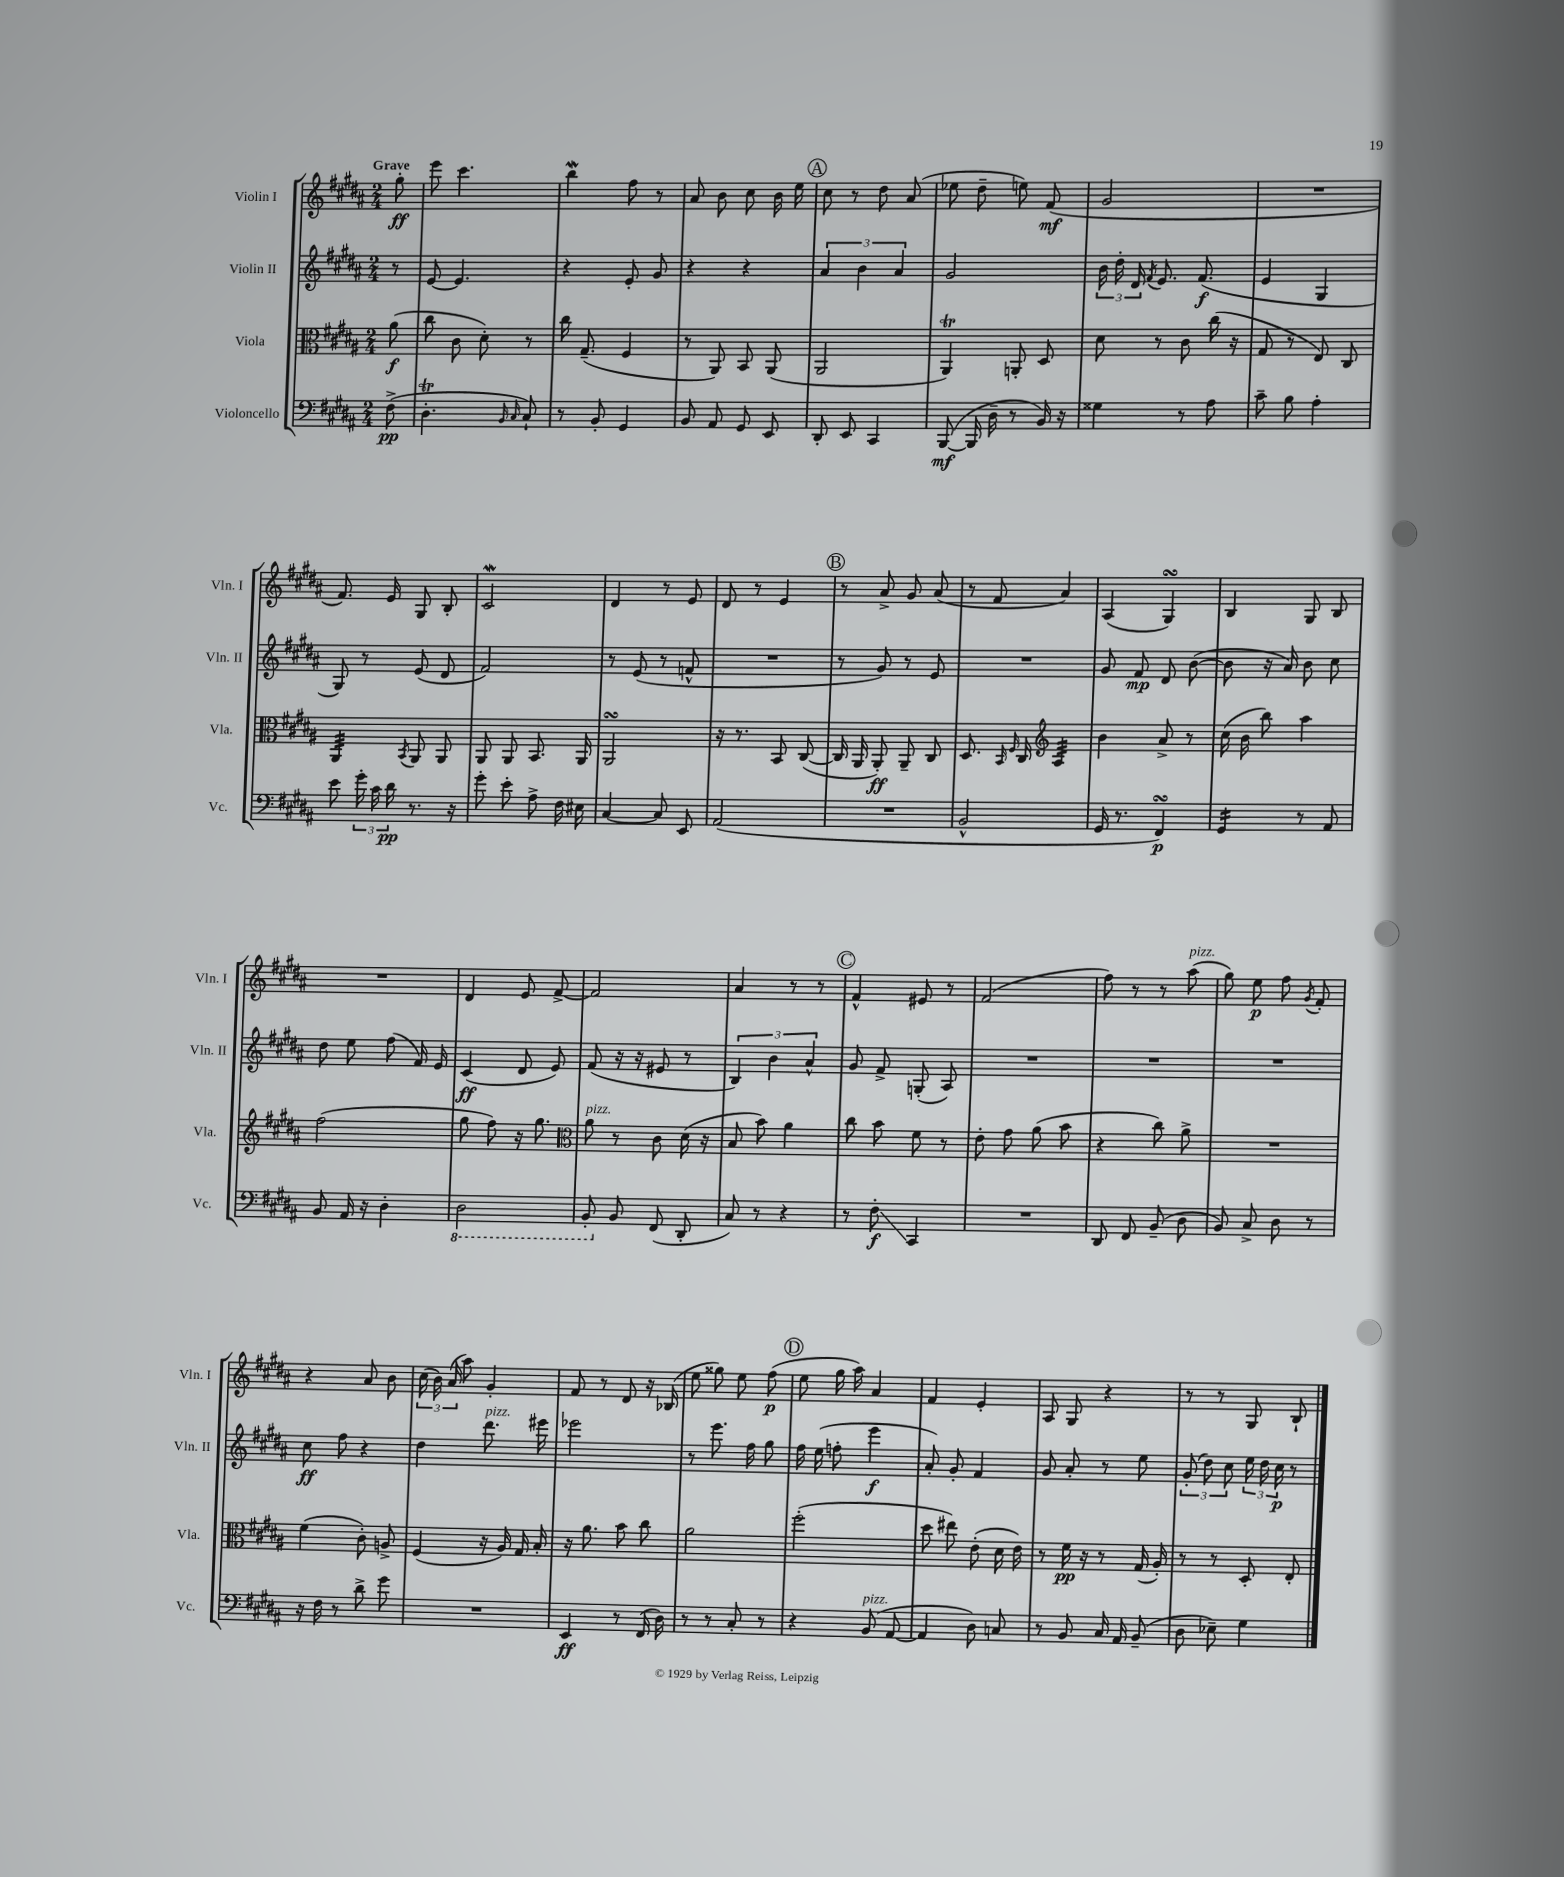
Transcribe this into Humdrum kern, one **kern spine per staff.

**kern	**kern	**kern	**kern
*staff4	*staff3	*staff2	*staff1
*clefF4	*clefC3	*clefG2	*clefG2
*k[f#c#g#d#a#]	*k[f#c#g#d#a#]	*k[f#c#g#d#a#]	*k[f#c#g#d#a#]
*M2/4	*M2/4	*M2/4	*M2/4
(8F#^	(8a#	8r	8gg#'
=	=	=	=
4.D#'	8cc#	[8e	8eee
.	8c#	4.e]	4.ccc#
.	8d#')	.	.
16qqBB	.	.	.
16qqC#	.	.	.
8C#`)	8r	.	.
=	=	=	=
8r	16cc#	4r	4bb
.	(8.G#~	.	.
8BB'	.	.	.
4GG#	4F#	8e'	8ff#
.	.	8g#	8r
=	=	=	=
8BB	8r	4r	8a#
8AA#	8AA#)	.	8b
8GG#	8BB	4r	8cc#
8EE	(8AA#	.	16b
.	.	.	16ee
=	=	=	=
8DD#'	2AA#	6a#	8cc#
8EE	.	.	8r
.	.	6b	.
4CC#	.	.	8dd#
.	.	6a#	.
.	.	.	(8a#
=	=	=	=
([8BBB	4AA#)	2g#	8ee-
16BBB]	.	.	8dd#~
16D#~	.	.	.
8r	8AA'	.	8ee)
16BB)	8D#	.	(8f#
16r	.	.	.
=	=	=	=
4G##	8d#	24b	2g#
.	.	24dd#'	.
.	.	24d#	.
.	.	8qf#	.
.	8r	8.e	.
8r	8c#	.	.
.	.	(8.f#	.
8A#	(16cc#	.	.
.	16r	.	.
=	=	=	=
8c#~	8G#	4e	2r
8B	8r	.	.
4A#'	8E)	4G#	.
.	8C#	.	.
=	=	=	=
8e	4AA#	8G#)	8.f#)
24g#'	.	8r	.
24c#	.	.	.
.	.	.	16e
24d#	.	.	.
.	8qBB	.	.
8.r	8AA#	(8e	8G#
.	8AA#	8d#	8B'
16r	.	.	.
=	=	=	=
8g#'	8AA#	2f#)	2c#
8e'	8AA#	.	.
8A#^	8.BB	.	.
16F#	.	.	.
16E#	16AA#	.	.
=	=	=	=
[4C#	2AA#	8r	4d#
.	.	(8e	.
8C#]	.	8r	8r
8EE	.	8f^^	8e
=	=	=	=
(2AA#	16r	2r	8d#
.	8.r	.	.
.	.	.	8r
.	8BB	.	4e
.	([8C#	.	.
=	=	=	=
2r	16C#]	8r	8r
.	16AA#	.	.
.	8AA#')	8g#)	8a#^
.	8AA#~	8r	8g#
.	8C#	8e	(8a#
=	=	=	=
2BB^^	8.D#	2r	8r
.	.	.	8f#
.	16qqBB	.	.
.	16qqF#	.	.
.	16C#	.	.
*	*clefG2	*	*
.	4A#	.	4a#)
=	=	=	=
16GG#	4b	8g#	(4A#
8.r	.	.	.
.	.	8f#	.
4FF#)	8a#^	8d#	4G#)
.	8r	([8b	.
=	=	=	=
4GG#	(16cc#	8b]	4B
.	16b	.	.
.	8bb)	16r	.
.	.	16a#)	.
8r	4aa#	8b	8G#
8AA#	.	8cc#	8B
=	=	=	=
8BB	(2ff#	8dd#	2r
16AA#	.	8ee	.
16r	.	.	.
4D#'	.	(8ff#	.
.	.	16f#)	.
.	.	16e	.
=	=	=	=
2DD#	8gg#	(4c#	4d#
.	8ff#)	.	.
.	16r	8d#	8e
.	8.gg#	.	.
.	.	8e)	[8f#^
=	=	=	=
*	*clefC3	*	*
8BBB'	8a#	(8f#	2f#]
8BB	8r	16r	.
.	.	16r	.
(8FF#	8c#	8e#	.
8DD#'	(16d#	8r	.
.	16r	.	.
=	=	=	=
8C#)	8B	6B)	4a#
8r	8b)	.	.
.	.	6b	.
4r	4a#	.	8r
.	.	6a#^^	.
.	.	.	8r
=	=	=	=
8r	8cc#	8g#	4f#^^
8F#'	8b	8f#^	.
4CC#	8f#	(8G'	8e#
.	8r	8A#)	8r
=	=	=	=
2r	8e'	2r	(2f#
.	8g#	.	.
.	(8a#	.	.
.	8b	.	.
=	=	=	=
8DD#	4r	2r	8ff#)
8FF#	.	.	8r
(8BB~	8cc#)	.	8r
8D#	8a#^	.	(8aa#
=	=	=	=
8BB)	2r	2r	8gg#)
8C#^	.	.	8ee
8D#	.	.	8ff#
.	.	.	8qg#
8r	.	.	8f#'
=	=	=	=
16r	(4f#	8cc#	4r
16F#	.	.	.
8r	.	8ff#	.
8d#^	8c#')	4r	8a#
8g#	8A^	.	8b
=	=	=	=
2r	(4F#	4dd#	(24cc#
.	.	.	24b)
.	.	.	(24a#
.	.	.	8aa#)
.	16r	8.ddd#	4g#'
.	16A#)	.	.
.	16G#	.	.
.	16B'	16eee#	.
=	=	=	=
4EE	16r	2eee-	8f#
.	8.a#	.	.
.	.	.	8r
8r	8b	.	8d#
(16FF#	8cc#	.	16r
16D#)	.	.	(16B-
=	=	=	=
8r	2a#	8r	8ee
8r	.	8.eee	8gg##)
8C#'	.	.	8ee
.	.	16ff#	.
8r	.	8gg#	(8ff#
=	=	=	=
4r	(2ff#'	16ff#	8ee
.	.	(16ee	.
.	.	8ff'	16gg#
.	.	.	16aa#)
(8BB	.	4eee	4a#
[8AA#	.	.	.
=	=	=	=
4AA#]	8dd#	8a#')	4f#
.	8ee#)	8g#'	.
8D#)	(8e'	4f#	4e'
8C	16d#	.	.
.	16e)	.	.
=	=	=	=
8r	8r	8g#	8A#
8BB	16f#	8a#'	8G#
.	16r	.	.
16C#	8r	8r	4r
16AA#	.	.	.
(8BB~	(16G#	8ee	.
.	16A#')	.	.
=	=	=	=
8D#	8r	(12g#'	8r
.	.	12dd#)	.
8E-~)	8r	.	8r
.	.	12cc#	.
4G#	8D#'	24ee	8G#
.	.	24dd#	.
.	.	24cc#	.
.	8E'	8r	8B`
==	==	==	==
*-	*-	*-	*-
